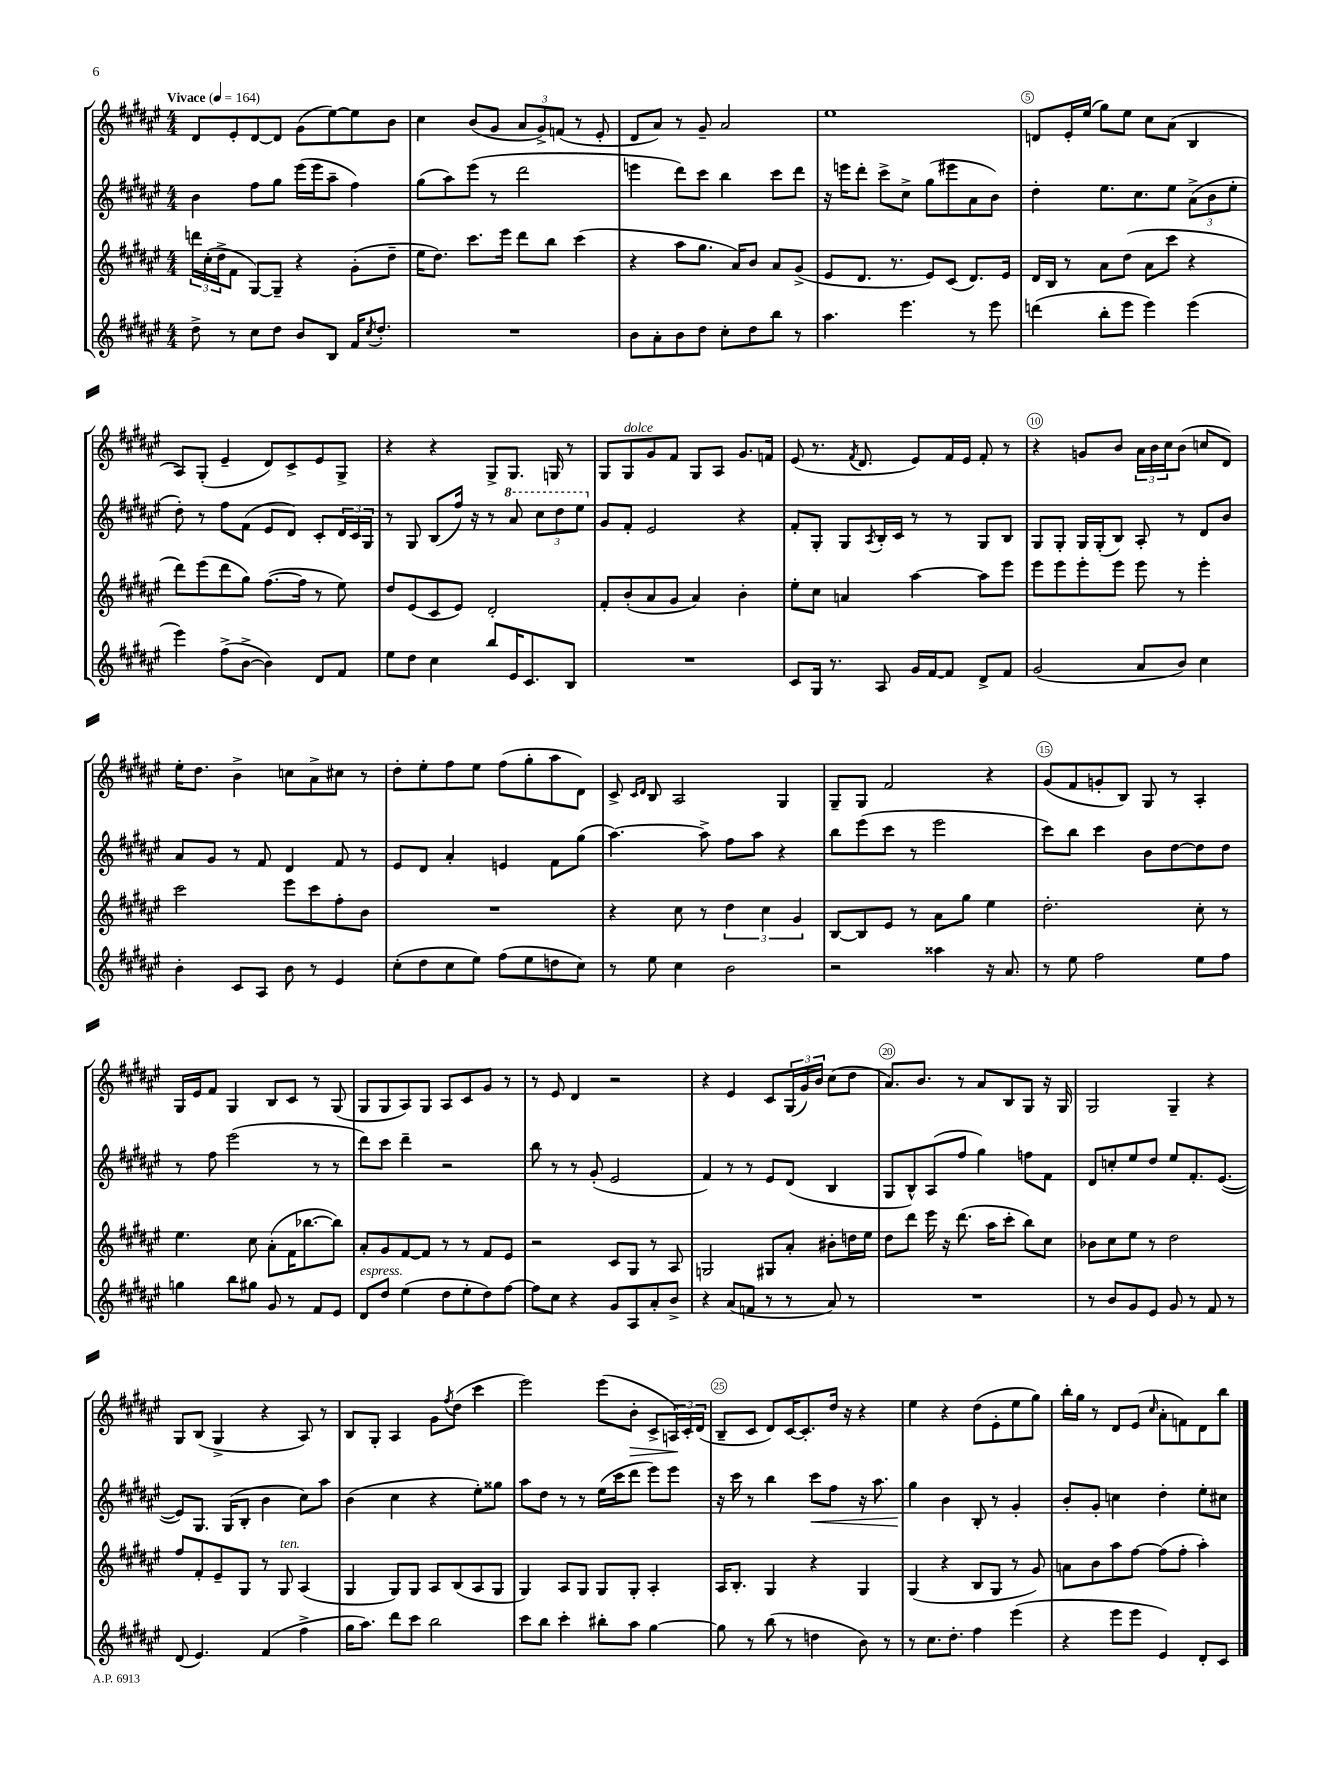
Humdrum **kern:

**kern	**kern	**kern	**dynam	**kern	**dynam
*part4	*part3	*part2	*part2	*part1	*part1
*staff4	*staff3	*staff2	*staff2	*staff1	*staff1
*clefG2	*clefG2	*clefG2	*	*clefG2	*
*k[f#c#g#d#a#e#]	*k[f#c#g#d#a#e#]	*k[f#c#g#d#a#e#]	*	*k[f#c#g#d#a#e#]	*
*M4/4	*M4/4	*M4/4	*	*M4/4	*
*MM164	*MM164	*MM164	*	*MM164	*
=1	=1	=1	=1	=1	=1
!	!	!	!	!LO:TX:a:B:t=Vivace	!
8dd#^\	24dddn\LL	4b\	.	8d#/L	.
.	(24cc#'\	.	.	.	.
.	24dd#^\J	.	.	.	.
8r	8f#\J	.	.	8e#'/	.
8cc#\L	[8G#/L)	8ff#\L	.	[8d#/	.
8dd#\J	8G#~/J]	8gg#\J	.	8d#/J]	.
8b/L	4r	(16eee#\LL	.	(8g#\L	.
.	.	16eee#\J	.	.	.
8B/J	.	8aa#~\J	.	[8ee#\)	.
16f#/KL	(8g#'\L	4ff#\)	.	8ee#\]	.
8qcc#/	.	.	.	.	.
8.dd#'/J	.	.	.	.	.
.	8dd#~\J	.	.	8b\J	.
=2	=2	=2	=2	=2	=2
1r	16ee#\KL	(8gg#\L	.	4cc#\	.
.	8.dd#\J)	.	.	.	.
.	.	8aa#\)	.	.	.
.	8.ccc#\L	(8eee#\J	.	(8b/L	.
.	.	8r	.	8g#/J	.
.	16eee#\Jk	.	.	.	.
.	8ddd#\L	2ddd#\	.	12a#/L	.
.	.	.	.	12g#^/)	.
.	8bb\J	.	.	.	.
.	.	.	.	(12fn/J	.
.	(4ccc#\	.	.	8r	.
.	.	.	.	8e#'/	.
=3	=3	=3	=3	=3	=3
8b\L	4r	4eeen\	.	8d#/L	.
8a#'\	.	.	.	8a#/J)	.
8b\	8aa#\L	8ddd#\L)	.	8r	.
8dd#\J	8.gg#\J	8ccc#\J	.	8g#~/	.
8cc#'\L	.	4bb\	.	2a#/	.
.	16a#/KL)	.	.	.	.
8dd#\	8b/J	.	.	.	.
8bb\J	8a#/L	8ccc#\L	.	.	.
8r	(8g#^/J	8ddd#\J	.	.	.
=4	=4	=4	=4	=4	=4
4.aa#\	8e#/L	16r	.	1ee#	.
.	.	16eeen\KL	.	.	.
.	8.d#/J	8ddd#'\J	.	.	.
.	.	8ccc#^\L	.	.	.
.	8.r	.	.	.	.
4.eee#\	.	8cc#^\J	.	.	.
.	8e#/L)	(8gg#\L	.	.	.
.	(8c#/J	8eee#X\	.	.	.
8r	8.d#/L)	8a#\	.	.	.
8eee#\	.	8b\J)	.	.	.
.	16e#/Jk	.	.	.	.
=5	=5	=5	=5	=5	=5
(4dddn\	16d#/LL	4dd#'\	.	8dn/L	.
.	16B/JJ	.	.	.	.
.	8r	.	.	16e#'/L	.
.	.	.	.	(16ee#/JJ	.
8bb'\L	8a#\L	8.ee#\L	.	8gg#\L)	.
8eee#\J	(8dd#\J	.	.	8ee#\J	.
.	.	8.cc#\	.	.	.
4eee#\)	8a#\L	.	.	8cc#\L	.
.	8ccc#\J	8ee#\J	.	(8a#\J	.
(4eee#\	4r	(12a#^\L	.	4B/	.
.	.	12b\	.	.	.
.	.	12ee#'\J	.	.	.
!!LO:LB:g=z
=6	=6	=6	=6	=6	=6
4eee#\)	8ddd#\L)	8dd#'\)	.	8A#/L)	.
.	(8eee#\	8r	.	(8G#'/J	.
(8ff#^\L	8ddd#\	8ff#\L	.	4e#~/	.
[8b^\J	8gg#\J)	(8f#\J	.	.	.
4b\])	([8.ff#\L	8e#/L	.	8d#/L)	.
.	.	8d#/J)	.	8c#^/	.
.	16ff#\Jk]	.	.	.	.
8d#/L	8r	8c#'/L	.	8e#/	.
8f#/J	8ee#\)	24d#/L	.	8G#^/J	.
.	.	24c#/	.	.	.
.	.	24G#/JJ	.	.	.
=7	=7	=7	=7	=7	=7
8ee#\L	8dd#/L	8r	.	4r	.
8dd#\J	(8e#/	8G#/	.	.	.
4cc#\	8c#/	(8B/L	.	4r	.
.	8e#/J)	16ff#/Jk)	.	.	.
.	.	16r	.	.	.
8bb/L	2d#'/	8r	.	8G#^/L	.
*	*	*8va	*	*	*
16e#/K	.	8aa#/	.	8.G#/J	.
8.c#/	.	.	.	.	.
.	.	12ccc#\L	.	.	.
.	.	.	.	16Gn/	.
.	.	12ddd#\	.	.	.
8B/J	.	.	.	8r	.
.	.	12eee#\J	.	.	.
=8	=8	=8	=8	=8	=8
*	*	*X8va	*	*	*
1r	8f#'/L	8g#/L	.	8G#/L	.
!	!	!	!	!LO:TX:a:i:t=dolce	!
.	(8b'/	8f#'/J	.	8G#/	.
.	8a#/	2e#/	.	8g#/	.
.	8g#/J	.	.	8f#/J	.
.	4a#/)	.	.	8G#/L	.
.	.	.	.	8A#/J	.
.	4b'\	4r	.	8.g#/L	.
.	.	.	.	16fn/Jk	.
=9	=9	=9	=9	=9	=9
8c#/L	8ee#'\L	8f#'/L	.	(8e#/	.
16G#/Jk	8cc#\J	8G#'/J	.	8.r	.
8.r	.	.	.	.	.
.	4an/	8G#/L	.	.	.
.	.	.	.	8qf#/	.
.	.	.	.	8.d#/	.
.	.	8qA#/	.	.	.
8A#/	.	16B'/L	.	.	.
.	.	16c#/JJ	.	.	.
16g#/LL	[4aa#\	8r	.	8e#/L)	.
[16f#/J	.	.	.	.	.
8f#/J]	.	8r	.	16f#/L	.
.	.	.	.	16e#/JJ	.
8d#^/L	8aa#\L]	8G#/L	.	8f#'/	.
8f#/J	8eee#\J	8B/J	.	8r	.
=10	=10	=10	=10	=10	=10
(2g#/	8eee#\L	8G#/L	.	4r	.
.	8eee#\	8G#'/J	.	.	.
.	8eee#'\	16G#/LL	.	8gn/L	.
.	.	(16G#'/J	.	.	.
.	8eee#\J	8B/J)	.	8b/J	.
8a#/L	8eee#\	8A#'/	.	24a#\LL	.
.	.	.	.	24b\	.
.	.	.	.	24cc#\J	.
8b/J)	8r	8r	.	(8b\J	.
4cc#\	4eee#'\	8d#/L	.	8ccn/L	.
.	.	8b/J	.	8d#/J)	.
!!LO:LB:g=z
=11	=11	=11	=11	=11	=11
4b'\	2ccc#\	8a#/L	.	16ee#'\KL	.
.	.	.	.	8.dd#\J	.
.	.	8g#/J	.	.	.
8c#/L	.	8r	.	4b^\	.
8A#/J	.	8f#/	.	.	.
8b\	8eee#\L	4d#/	.	8ccn\L	.
8r	8ccc#\	.	.	8a#^\	.
4e#/	8ff#'\	8f#/	.	8cc#X\J	.
.	8b\J	8r	.	8r	.
=12	=12	=12	=12	=12	=12
(8cc#'\L	1r	8e#/L	.	8dd#'\L	.
8dd#\	.	8d#/J	.	8ee#'\	.
8cc#\	.	4a#'/	.	8ff#\	.
8ee#\J)	.	.	.	8ee#\J	.
(8ff#\L	.	4en/	.	(8ff#\L	.
8ee#\	.	.	.	8gg#'\	.
8ddn\	.	8f#\L	.	8aa#\	.
8cc#\J)	.	(8gg#\J	.	8d#\J)	.
=13	=13	=13	=13	=13	=13
8r	4r	[4.aa#\)	.	8c#^/	.
.	.	.	.	16qqc#/LL	.
.	.	.	.	16qqd#/JJ	.
8ee#\	.	.	.	8B/	.
4cc#\	8cc#\	.	.	2A#/	.
.	8r	8aa#^\]	.	.	.
2b\	6dd#\	8ff#\L	.	.	.
.	.	8aa#\J	.	.	.
.	6cc#\	.	.	.	.
.	.	4r	.	4G#/	.
.	6g#/	.	.	.	.
=14	=14	=14	=14	=14	=14
2r	[8B/L	8bb\L	.	8G#~/L	.
.	8B/]	(8eee#\	.	8G#/J	.
.	8e#/J	8ccc#\J	.	2f#/	.
.	8r	8r	.	.	.
4aa##X\	8a#\L	2eee#\	.	.	.
.	8gg#\J	.	.	.	.
16r	4ee#\	.	.	4r	.
8.a#/	.	.	.	.	.
=15	=15	=15	=15	=15	=15
8r	2.dd#'\	8ccc#\L)	.	(8g#/L	.
8ee#\	.	8bb\J	.	8f#/	.
2ff#\	.	4ccc#\	.	8gn'/	.
.	.	.	.	8B/J)	.
.	.	8b\L	.	8G#/	.
.	.	[8dd#\	.	8r	.
8ee#\L	8cc#'\	8dd#\]	.	4A#'/	.
8ff#\J	8r	8dd#\J	.	.	.
!!LO:LB:g=z
=16	=16	=16	=16	=16	=16
4ggn\	4.ee#\	8r	.	16G#/LL	.
.	.	.	.	16e#/J	.
.	.	8ff#\	.	8f#/J	.
8bb\L	.	(2eee#\	.	4G#/	.
8gg#X\J	8cc#\	.	.	.	.
8g#/	(8a#'\L	.	.	8B/L	.
8r	16f#\K	.	.	8c#/J	.
.	[8.bb-X\	.	.	.	.
8f#/L	.	8r	.	8r	.
8e#/J	8bb-\J])	8r	.	(8G#/	.
=17	=17	=17	=17	=17	=17
!LO:TX:a:i:t=espress.	!	!	!	!	!
8d#/L	8a#'/L	8ddd#\L)	.	8G#/L	.
8dd#/J	8g#/	8ccc#\J	.	8G#/	.
(4ee#\	[8f#/	4ddd#~\	.	8A#/)	.
.	8f#/J]	.	.	8G#/J	.
8dd#\L	8r	2r	.	8A#/L	.
8ee#'\	8r	.	.	8c#/	.
8dd#\)	8f#/L	.	.	8g#/J	.
[8ff#\J	8e#/J	.	.	8r	.
=18	=18	=18	=18	=18	=18
8ff#\L]	2r	8bb\	.	8r	.
8cc#\J	.	8r	.	8e#/	.
4r	.	8r	.	4d#/	.
.	.	(8g#'/	.	.	.
8g#/L	8c#/L	2e#/	.	2r	.
8A#/	8G#/J	.	.	.	.
8a#'/	8r	.	.	.	.
8b^/J	8A#/	.	.	.	.
=19	=19	=19	=19	=19	=19
4r	2Gn/	4f#/)	.	4r	.
(8a#/L	.	8r	.	4e#/	.
8fn/J	.	8r	.	.	.
8r	8G#X/L	8e#/L	.	8c#/L	.
8r	8a#'/J	(8d#/J	.	(24G#/L	.
.	.	.	.	24g#/)	.
.	.	.	.	24b/JJ	.
8a#/)	8b#X'\L	4B/	.	(8cc#\L	.
8r	16ddn\L	.	.	8dd#\J	.
.	16ee#\JJ	.	.	.	.
=20	=20	=20	=20	=20	=20
1r	8dd#\L	8G#/L	.	8.a#/L)	.
.	8ddd#\J	8B^^/)	.	.	.
.	.	.	.	8.b/J	.
.	16eee#\	(8A#/	.	.	.
.	16r	.	.	.	.
.	(8.ddd#\	8ff#/J	.	8r	.
.	.	4gg#\)	.	8a#/L	.
.	16aa#\KL	.	.	.	.
.	8ccc#'\J	.	.	8B/	.
.	8bb\L)	8ffn\L	.	8G#/J	.
.	8cc#\J	8f#\J	.	16r	.
.	.	.	.	16G#/	.
=21	=21	=21	=21	=21	=21
8r	8b-X\L	8d#/L	.	2G#/	.
8b/L	8cc#\	8ccn'/	.	.	.
8g#/	8ee#\J	8ee#/	.	.	.
8e#/J	8r	8dd#/J	.	.	.
8g#/	2dd#\	8ee#/L	.	4G#~/	.
8r	.	8.f#'/	.	.	.
8f#/	.	.	.	4r	.
.	.	([8.e#/J	.	.	.
8r	.	.	.	.	.
!!LO:LB:g=z
=22	=22	=22	=22	=22	=22
(8d#/	8ff#/L	8e#/L])	.	8G#/L	.
4.e#/)	8f#'/	8.G#/J	.	(8B/J	.
.	8e#~/	.	.	4G#^/	.
.	.	(16G#/KL	.	.	.
.	8G#/J	8B'/J	.	.	.
(4f#/	8r	4b\	.	4r	.
!	!LO:TX:a:i:t=ten.	!	!	!	!
.	8G#/	.	.	.	.
4ff#^\	(4A#/	8cc#\L)	.	8A#/)	.
.	.	8aa#\J	.	8r	.
=23	=23	=23	=23	=23	=23
16gg#\KL	4G#/	(4b\	.	8B/L	.
8.aa#\J)	.	.	.	.	.
.	.	.	.	8G#'/J	.
8ddd#\L	8G#/L)	4cc#\	.	4A#/	.
8ccc#\J	8G#/J	.	.	.	.
2bb\	8A#/L	4r	.	8g#\L	.
.	.	.	.	8qff#/	.
.	(8B/	.	.	(8dd#\J	.
.	8A#/	8ee#'\L)	.	4ccc#\	.
.	8G#/J	8gg##X\J	.	.	.
=24	=24	=24	=24	=24	=24
8ccc#\L	4G#/)	8aa#\L	.	2eee#\)	.
8bb\J	.	8dd#\J	.	.	.
4ccc#'\	8A#/L	8r	.	.	.
.	8G#/J	8r	.	.	.
8bb#X'\L	8G#/L	(16ee#\LL	.	(8eee#\L	.
.	.	16ccc#\J	.	.	.
!	!	!	!	!	!LO:HP:b
8aa#\J	8G#'/J	8ddd#\J	.	8b'\J	>
[4gg#\	4A#'/	8eee#\L)	.	8c#^/L	.
.	.	8eee#\J	.	24An/L)	.
.	.	.	.	24c#'/	]
.	.	.	.	(24d#/JJ	.
=25	=25	=25	=25	=25	=25
8gg#\]	16A#/KL	16r	.	8B~/L	.
.	8.B'/J	16ccc#\	.	.	.
8r	.	8r	.	8c#/J	.
(8bb\	4G#/	4bb\	.	8d#/L)	.
8r	.	.	.	[16c#/K	.
.	.	.	.	8.c#'/]	.
!	!	!	!LO:HP:b	!	!
4ddn\	4r	8ccc#\L	<	.	.
.	.	8ff#\J	.	16dd#/Jk	.
.	.	.	.	16r	.
8b\)	4G#/	16r	.	4r	.
.	.	8.aa#\	.	.	.
8r	.	.	.	.	.
=26	=26	=26	=26	=26	=26
8r	(4G#/	4gg#\	.	4ee#\	.
8.cc#\L	.	.	.	.	.
.	4r	4b\	[	4r	.
8.dd#'\J	.	.	.	.	.
4ff#\	8B/L	8B'/	.	(8dd#\L	.
.	8G#/J	8r	.	8e#'\	.
(4eee#\	8r	4g#'/	.	8ee#\	.
.	8g#/)	.	.	8gg#\J)	.
=27	=27	=27	=27	=27	=27
4r	8an\L	8b'/L	.	16bb'\LL	.
.	.	.	.	16gg#\JJ	.
.	8b\	8g#'/J	.	8r	.
8eee#\L	8aa#\	4ccn\	.	8d#/L	.
8eee#\J	[8ff#\J	.	.	(8e#/J	.
.	.	.	.	16qqcc#/	.
4e#/)	(8ff#\L]	4dd#'\	.	8a#'\L	.
.	8ff#'\J	.	.	8fn\)	.
8d#'/L	4aa#'\)	8ee#'\L	.	8d#\	.
8c#/J	.	8cc#X\J	.	8bb\J	.
==	==	==	==	==	==
*-	*-	*-	*-	*-	*-
